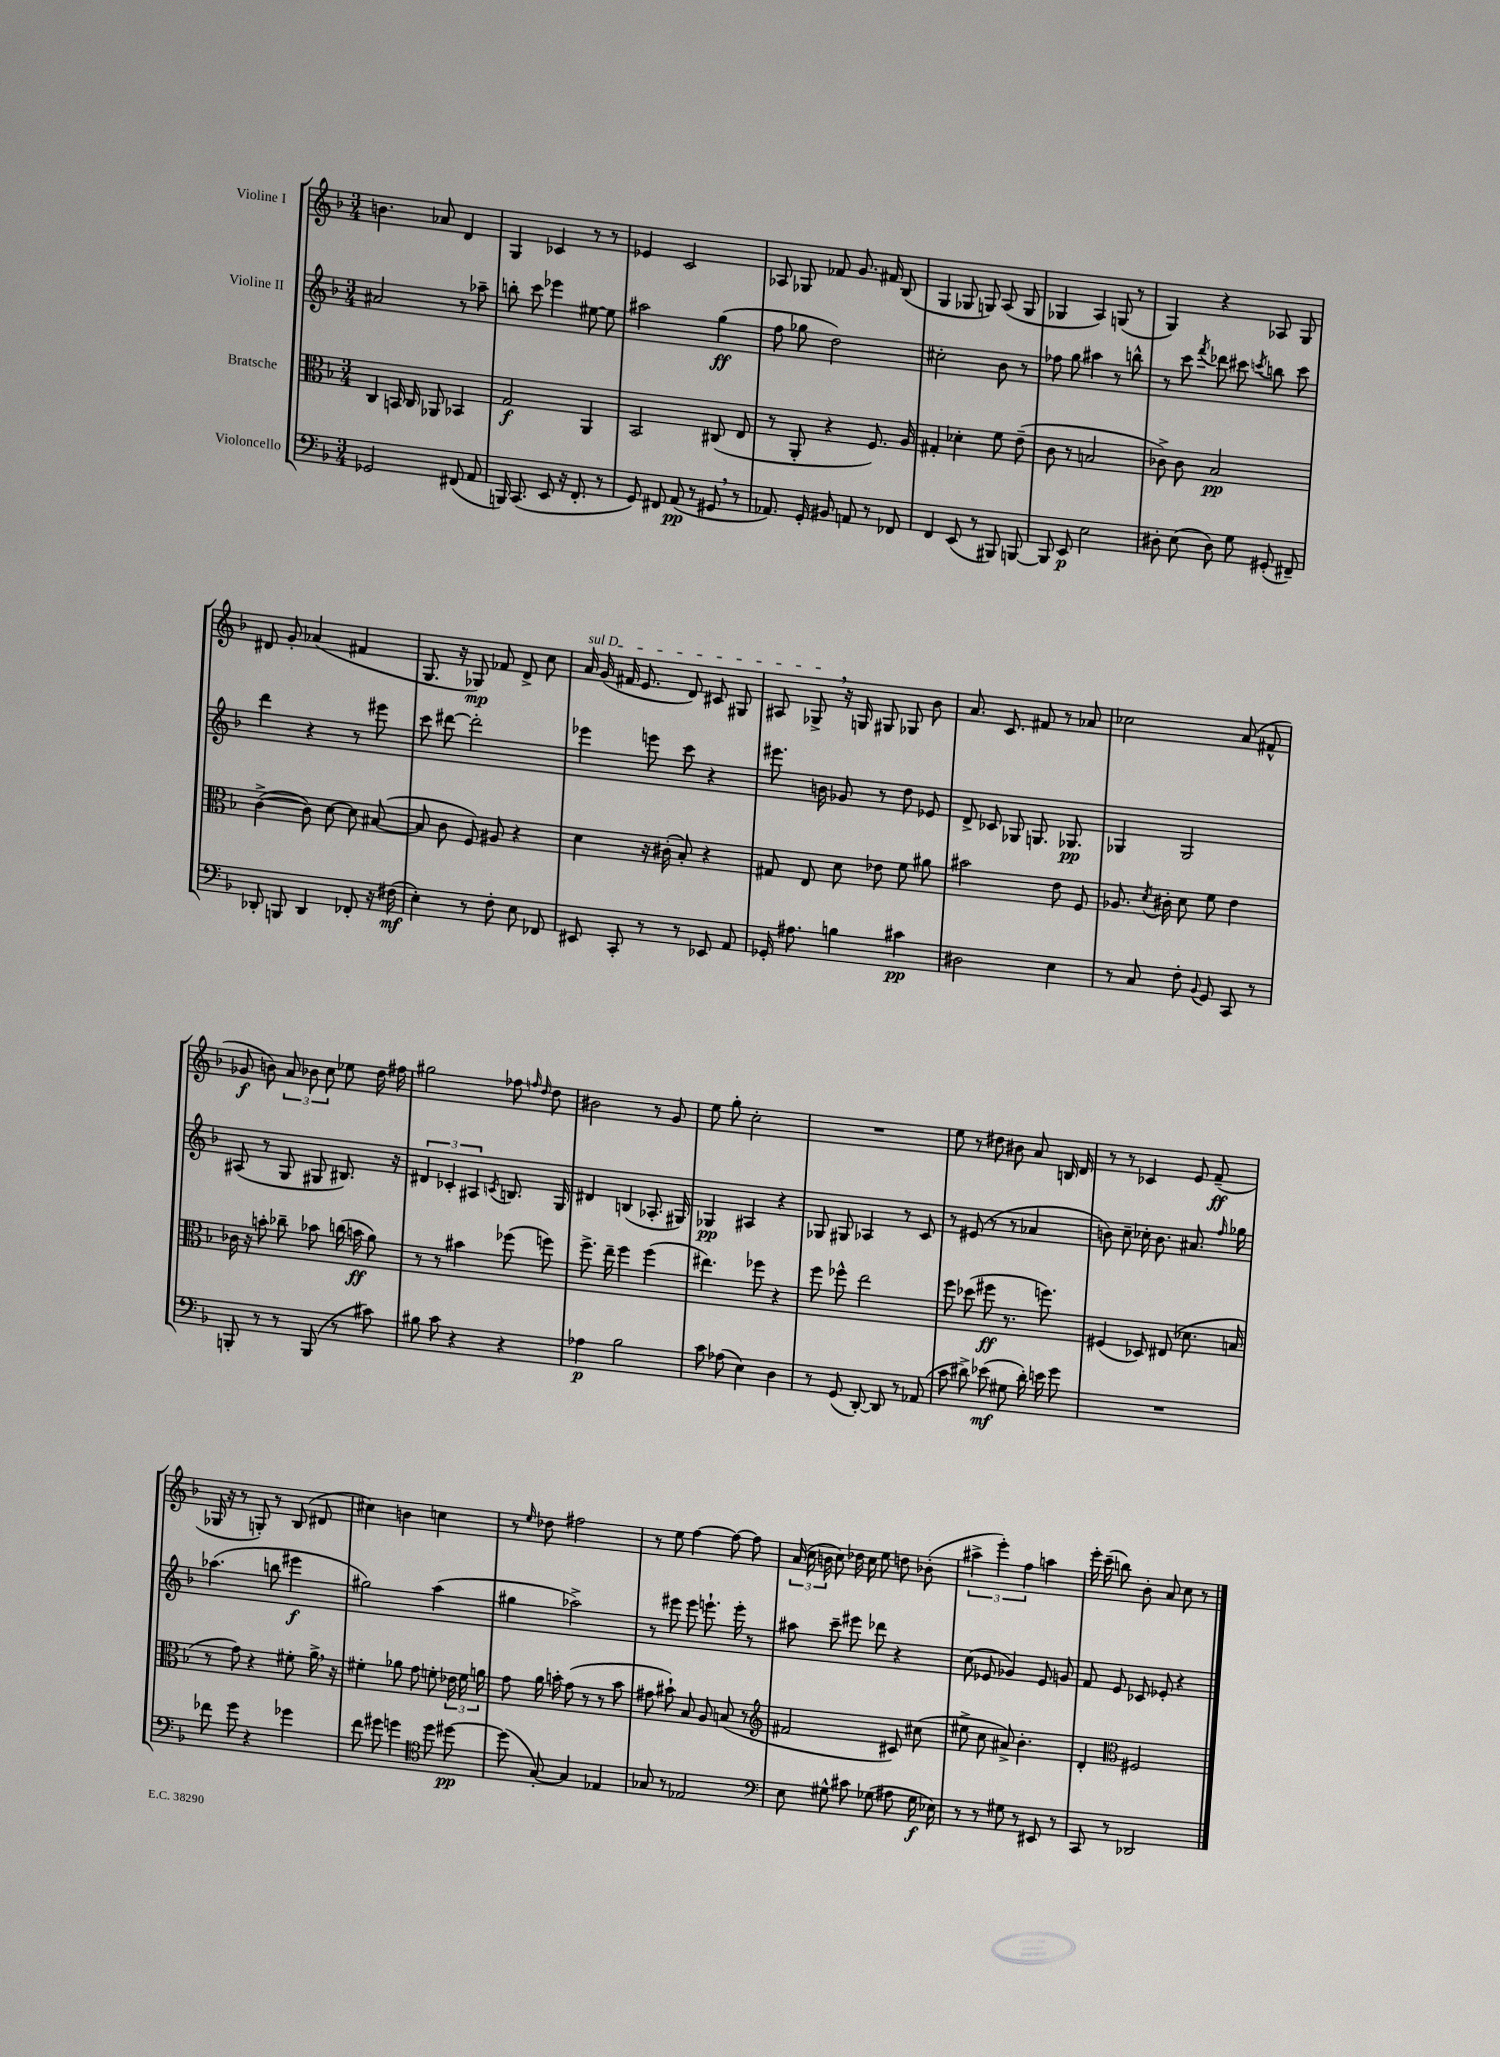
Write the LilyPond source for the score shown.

<<
\new StaffGroup <<
\new Staff = "s0" \with { instrumentName = "Violine I" } {
    \clef treble \key f \major \numericTimeSignature \time 3/4
    \autoBeamOff b'4. aes'8 d'4 |
    g4 ces'4 r8 r8 |
    ees'4 c'2 |
    aes8 ges8 fes'8 g'8. fis'16 bes8( |
    g4 ges8 g8) a8( g8 |
    ges4 a4) g8( r8 |
    g4) r4 aes8 g8 |
    dis'8 g'8-. aes'4( fis'4 |
    g8. r16 ges8\mp) fes'8 d'8-> c''8 |
    \once \override TextSpanner.bound-details.left.text = \markup { \italic "sul D" } a'16\startTextSpan g'16( fis'16 e'8. d'8) cis'8 gis8 |
    ais8 ges8->\stopTextSpan \breathe r16 g16 gis8 ges8 bes'8 |
    a'8. c'8. fis'8 r8 aes'8 |
    ces''2 a'8( fis'8-^ |
    ges'8\f b'8) \tuplet 3/2 { a'8 bes'8 c''8 } ees''8 d''16 fis''16 |
    gis''2 fes''8 \grace { f''16 d''16 } d''8 |
    bis'2 r8 g'8 |
    e''8 g''8-. c''2-. |
    R2. |
    e''8 r8 dis''8 bis'8 a'8 b16 d'16 |
    r8 r8 ces'4 e'8 f'8--\ff( |
    ges16 r16 r8 g8-.) r8 bes8( dis'8 |
    cis''4) b'4 c''4 |
    r8 \grace { e''16 } des''8 fis''2 |
    r8 e''8 f''4~ f''8~ f''8 |
    \tuplet 3/2 { a'16( c''16 b'16 } c''8) des''16 c''16 e''8 d''8 bes'8-.( |
    \tuplet 3/2 { ais''4-> e'''4-.) f''4 } a''4 |
    e'''16-. c'''16--( b''8) bes'8-. a'8 c''8 r8 \bar "|." |
}
\new Staff = "s1" \with { instrumentName = "Violine II" } {
    \clef treble \key f \major \numericTimeSignature \time 3/4
    \autoBeamOff ais'2 r8 aes''8-- |
    b''8-. c'''8 ees'''4 eis''8~ eis''8 |
    ais''2 g''4\ff( |
    f''8 ges''8 d''2) |
    cis''2-. bes'8 r8 |
    fes''8 g''8 ais''4 r8 b''8-^ |
    r8 c'''8 \acciaccatura { f'''8 } des'''8 cis'''8 \acciaccatura { c'''8 } b''8 c'''8 |
    d'''4 r4 r8 eis'''8 |
    c'''8 dis'''8~ dis'''2-. |
    ees'''4 e'''8 c'''8 r4 |
    eis'''8. b'16 ges'8 r8 d''8 ees'8 |
    d'8-> ces'8 ges8 g8. ges8.\pp |
    ges4 ges2 |
    ais8( r8 g8 gis8 bis8.) r16 |
    \tuplet 3/2 { dis'4 ces'4-. ais4 } \acciaccatura { c'8 } b8. g16 |
    dis'4 b4( aes8.-. gis16) |
    ges4\pp ais4 r4 |
    ges8 gis8 aes4 r8 c'8 |
    r8 eis'8( r8 r8 aes'4 |
    b'8) c''8-- ces''16-. b'8. ais'8. \grace { f''16 } ges''16 |
    aes''4.( b''8 eis'''4\f |
    gis''2) a''4( |
    gis''4 aes''2->) |
    r8 eis'''8 eis'''8 e'''8.-! e'''16-. r8 |
    ais''8 c'''8-- eis'''8 des'''8 r4 |
    c''8( ees'8 ges'4) ees'8 g'8 |
    f'8 e'8 ces'8 ees'8-. r4 \bar "|." |
}
\new Staff = "s2" \with { instrumentName = "Bratsche" } {
    \clef alto \key f \major \numericTimeSignature \time 3/4
    \autoBeamOff c4 b,16 c16 aes,8 bes,4 |
    g2\f a,4 |
    bes,2 cis8( e8 |
    r8 a,8-. r4 f8.) a16 |
    gis4-. des'4-. f'8 e'8--( |
    c'8 r8 b2 |
    ces'8->) ces'8 bes2\pp |
    c'4~->( c'8) d'8~ d'8 bis8~( |
    bis8 c'8 f8) ais8 r4 |
    d'4 r16 cis'16-.( bes8-.) r4 |
    gis8 e8 d'8 ees'8 f'8 ais'8 |
    bis'2 e'8 f8 |
    aes8. \acciaccatura { d'8 } cis'16-. d'8 f'8 e'4 |
    ces'16 r16 b'8-. ces''8-- bes'8 c''16( b'16\ff a'8) |
    r8 r8 bis'4 fes''8( f''8) |
    f''8.-> e''16-- f''4 f''4( |
    eis''4.) fes''8 r4 |
    f''8 fes''8-^ e''2 |
    f''8 des''8( fis''8\ff r8. f''8.) |
    fis4( des8) eis8( des'8. b16 |
    r8 g'8) r4 fis'8-. a'16-> \breathe r16 |
    fis'4-. aes'8 g'8 f'8-. \tuplet 3/2 { ees'16 f'16 a'16 } |
    g'8 a'16 b'16-. g'8( r8 r8 b'8 |
    gis'8 bis'8-!) bes8 a8 b8( r8 |
    \clef treble fis'2 cis'8) cis''8( |
    eis''8-> c''8 ais'8->) bes'4.-. |
    d'4-. \clef alto fis2 \bar "|." |
}
\new Staff = "s3" \with { instrumentName = "Violoncello" } {
    \clef bass \key f \major \numericTimeSignature \time 3/4
    \autoBeamOff ges,2 fis,8( a,8 |
    b,,16) c,8.( e,8 r16 f,8.-. r8 |
    g,8) fis,8 a,8\pp( r8 gis,8 \breathe r8 |
    aes,8.) g,16-. bis,8 a,8 r8 fes,8 |
    f,4 e,8( r8 bis,,8) b,,8~ |
    b,,8 e,8\p e2 |
    dis8-. e8( dis8) g8 gis,8-.( fis,8--) |
    des,8-. b,,8 des,4 fes,8-. r16 fis16\mf( |
    e4-.) r8 f8-. e8 fes,8 |
    eis,8 c,8-. r8 r8 ees,8 a,8 |
    ges,16-. ais8. b4 cis'4\pp |
    dis2 e4 |
    r8 c8 f8-. \appoggiatura { bes,8 } g,8 c,8 r8 |
    b,,8-. r8 r8 b,,8( r8 cis'8) |
    bis8 c'8 r4 r4 |
    aes4\p bes2 |
    c'8 aes8( e4) d4 |
    r8 g,8( d,8~-.) d,8 r8 aes,8( |
    c'8 dis'8->) ees'8\mf( gis8 dis'16-.) e'16 g'8 |
    R2. |
    fes'8 g'8 r4 ges'4 |
    f'8 gis'8 g'4 \clef tenor d''8 dis''8~\pp |
    dis''8( g8~-.) g4 ees4 |
    ges8 r8 ees2 |
    \clef bass e8 gis8-^ cis'8 ges8( ais8 ges16\f ees16) |
    r8 r8 gis8 r8 eis,8 r8 |
    c,8 r8 des,2 \bar "|." |
}
>>
>>
\layout { \context { \Score \remove "Bar_number_engraver" } }
